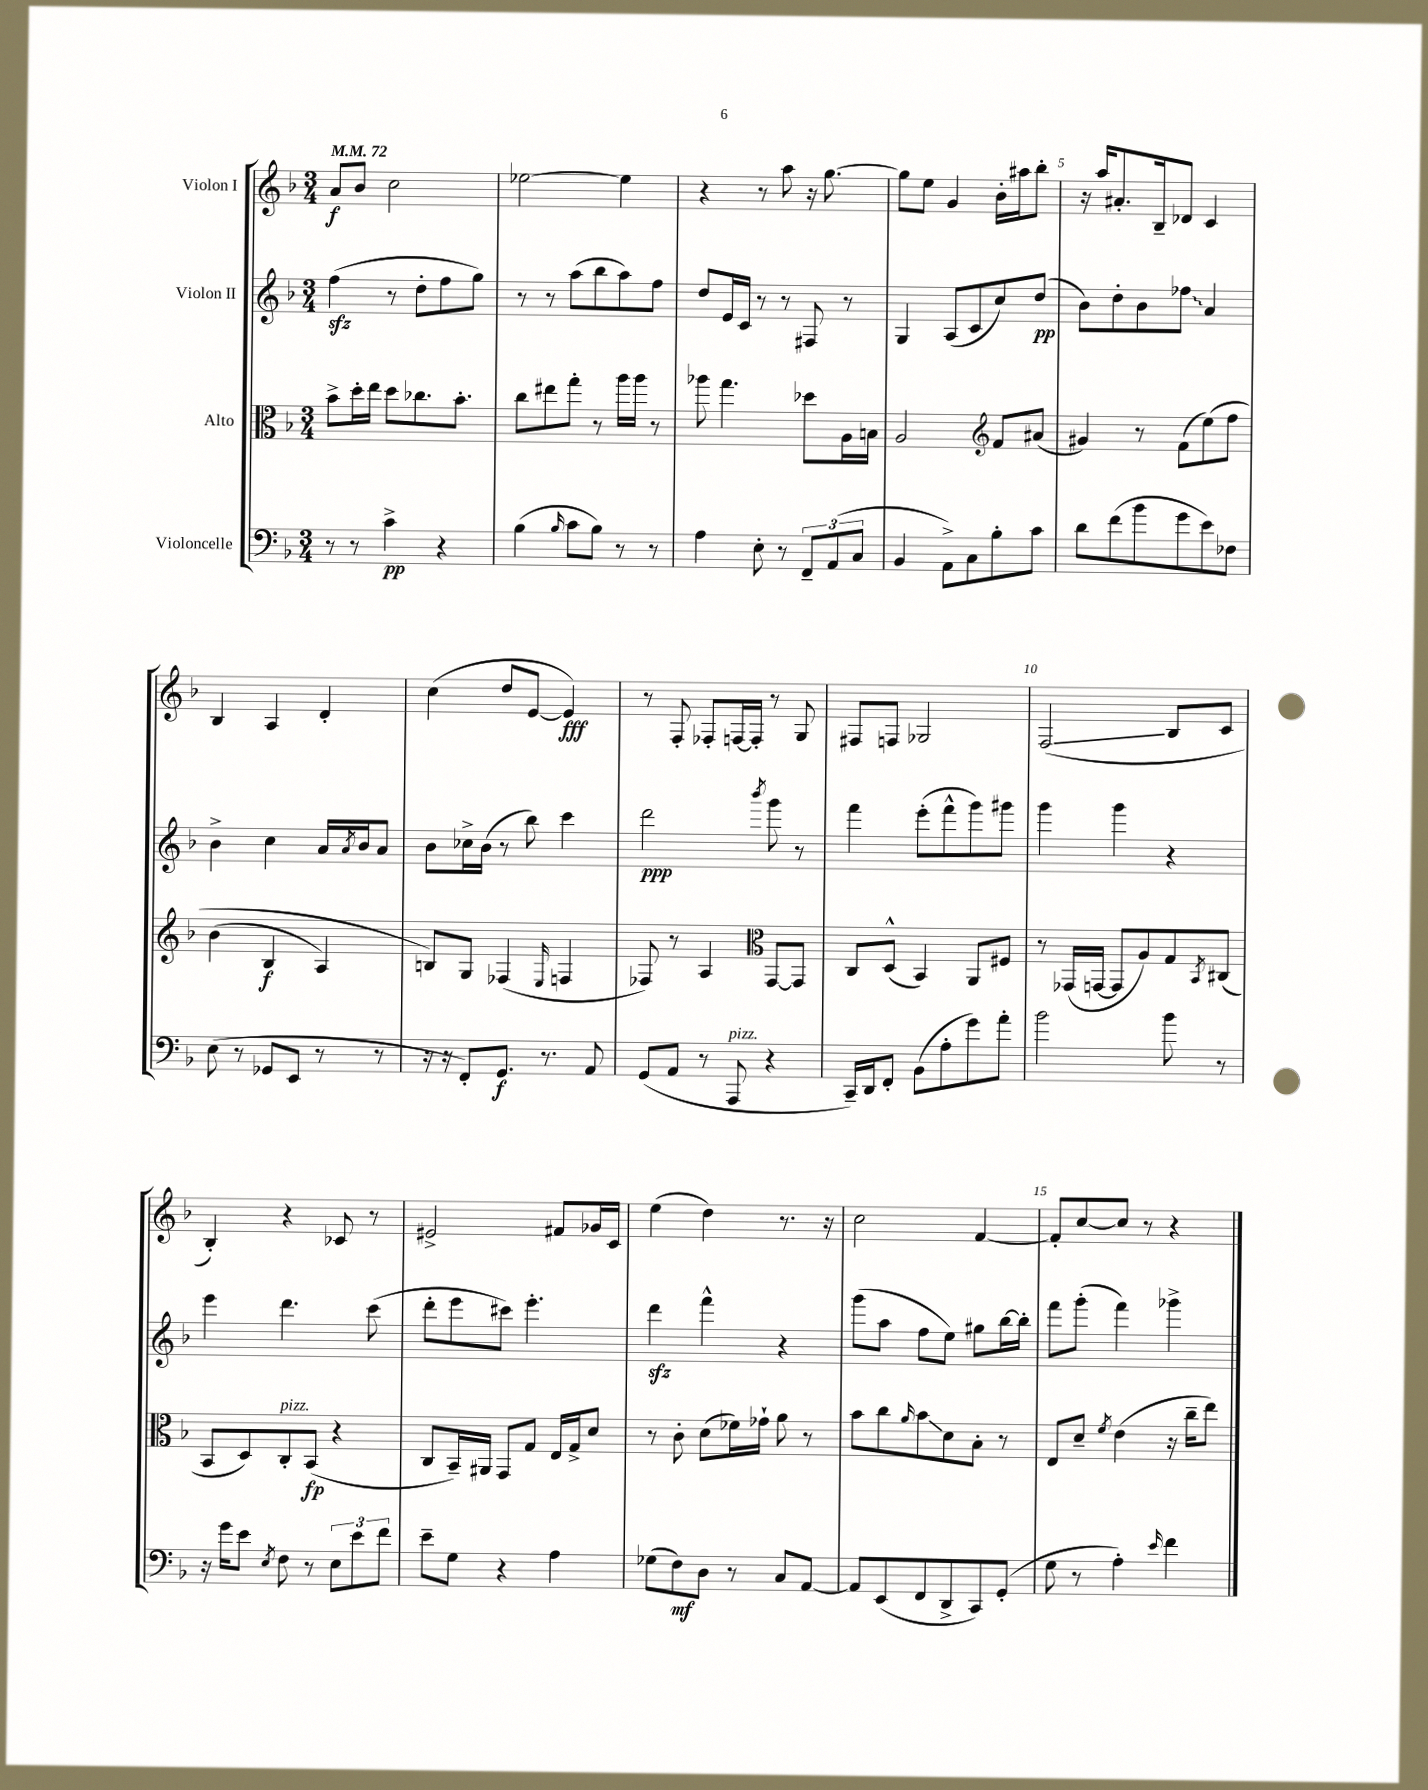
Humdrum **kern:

**kern	**kern	**kern	**kern
*staff4	*staff3	*staff2	*staff1
*clefF4	*clefC3	*clefG2	*clefG2
*k[b-]	*k[b-]	*k[b-]	*k[b-]
*M3/4	*M3/4	*M3/4	*M3/4
*MM72	*MM72	*MM72	*MM72
8r	8b-^	(4ff	8a
8r	16dd'	.	8b-
.	16ee	.	.
4c^	8dd	8r	2cc
.	8.cc-	8dd'	.
4r	.	8ff	.
.	8.b-'	.	.
.	.	8gg)	.
=	=	=	=
(4B-	8cc	8r	[2ee-
.	8ee#	8r	.
16qqB-	.	.	.
8c	8gg'	(8aa	.
8B-)	8r	8bb-	.
8r	16aa	8aa)	4ee-]
.	16aa	.	.
8r	8r	8ff	.
=	=	=	=
4A	8aa-	8dd	4r
.	4.gg	16e	.
.	.	16c	.
8E'	.	8r	8r
8r	.	8r	8aa
12FF~	8dd-	8F#	16r
.	.	.	[8.gg
(12AA	.	.	.
.	16A	8r	.
12C	.	.	.
.	16B	.	.
=	=	=	=
4BB-	2A	4G	8gg]
.	.	.	8ee
8AA^)	.	(8A	4g
8C	.	8c	.
*	*clefG2	*	*
8B-'	8f	8cc)	16b-'
.	.	.	16aa#
8c	(8a#	(8dd	8bb-'
=	=	=	=
8d	4g#)	8b-)	16r
.	.	.	16aa
(8f	.	8dd'	8.a#'
8b-	8r	8b-	.
.	.	.	16B-~
8g	(8f	8ff-	8d-
8e)	&(8ee)	4a	4c
8F-	8ff	.	.
=	=	=	=
(8E	(4b-	4b-^	4B-
8r	.	.	.
8GG-	4B-	4cc	4A
8EE	.	.	.
8r	4A)	16a	4d'
.	.	8qa	.
.	.	16b-	.
8r	.	8a	.
=	=	=	=
16r	8B&)	8b-	(4cc
16r	.	.	.
8FF')	8G	16cc-^	.
.	.	(16b-	.
8.GG	(4F-	8r	8dd
.	.	8bb-)	[8e
8.r	.	.	.
.	16qqE	.	.
.	4F	4ccc	4e])
8AA	.	.	.
=	=	=	=
(8GG	8F-)	2ddd	8r
8AA	8r	.	8F'
8r	4A	.	8F-'
8AAA	.	.	[16F
.	.	.	16F']
*	*clefC3	*	*
.	.	8qbbb-	.
4r	[8GG	8ggg	8r
.	8GG]	8r	8G
=	=	=	=
16CC~)	8C	4fff	8F#
16DD	.	.	.
8FF'	(8D^^	.	8F
(8BB-	4BB-)	(8eee'	2G-
8A'	.	8fff^^	.
8g)	8AA	8ggg)	.
8a'	8F#	8ggg#	.
=	=	=	=
2b-	8r	4ggg	(2F
.	(16GG-	.	.
.	[16GG	.	.
.	8GG]	4ggg	.
.	8A)	.	.
8b-	8G	4r	8B-
.	8qBB-	.	.
8r	(8C#	.	8c
=	=	=	=
16r	8BB-	4eee	4B-')
16g	.	.	.
8e	8D)	.	.
8qE	.	.	.
8F	8C'	4.ddd	4r
8r	(8BB-	.	.
12E	4r	.	8c-
12e	.	.	.
.	.	(8ccc	8r
12f	.	.	.
=	=	=	=
8e~	8C	8ddd'	2e#^
8G	16BB-~)	8eee	.
.	16AA#	.	.
4r	8GG	8ccc#)	.
.	8G	4.eee'	.
4A	16E	.	8f#
.	16G^	.	.
.	8d	.	16g-
.	.	.	16c
=	=	=	=
(8G-	8r	4ddd	(4ee
8F)	8c'	.	.
8D	(8d	4fff^^	4dd)
8r	16f-)	.	.
.	16g-`	.	.
8C	8a	4r	8.r
[8AA	8r	.	.
.	.	.	16r
=	=	=	=
8AA]	8b-	(8ggg	2cc
(8EE	8cc	8aa	.
.	16qqa	.	.
8FF	8b-	8ff	.
8DD^	8d	8ee)	.
8CC)	8B-'	8gg#	[4f
(8GG'	8r	[16bb-	.
.	.	16bb-']	.
=	=	=	=
8G	8E	8fff	8f']
8r	8d~	(8ggg'	[8cc
.	8qf	.	.
4A')	(4e	4fff)	8cc]
.	.	.	8r
16qqe	.	.	.
4f	16r	4ggg-^	4r
.	16cc~	.	.
.	8ee)	.	.
==	==	==	==
*-	*-	*-	*-
